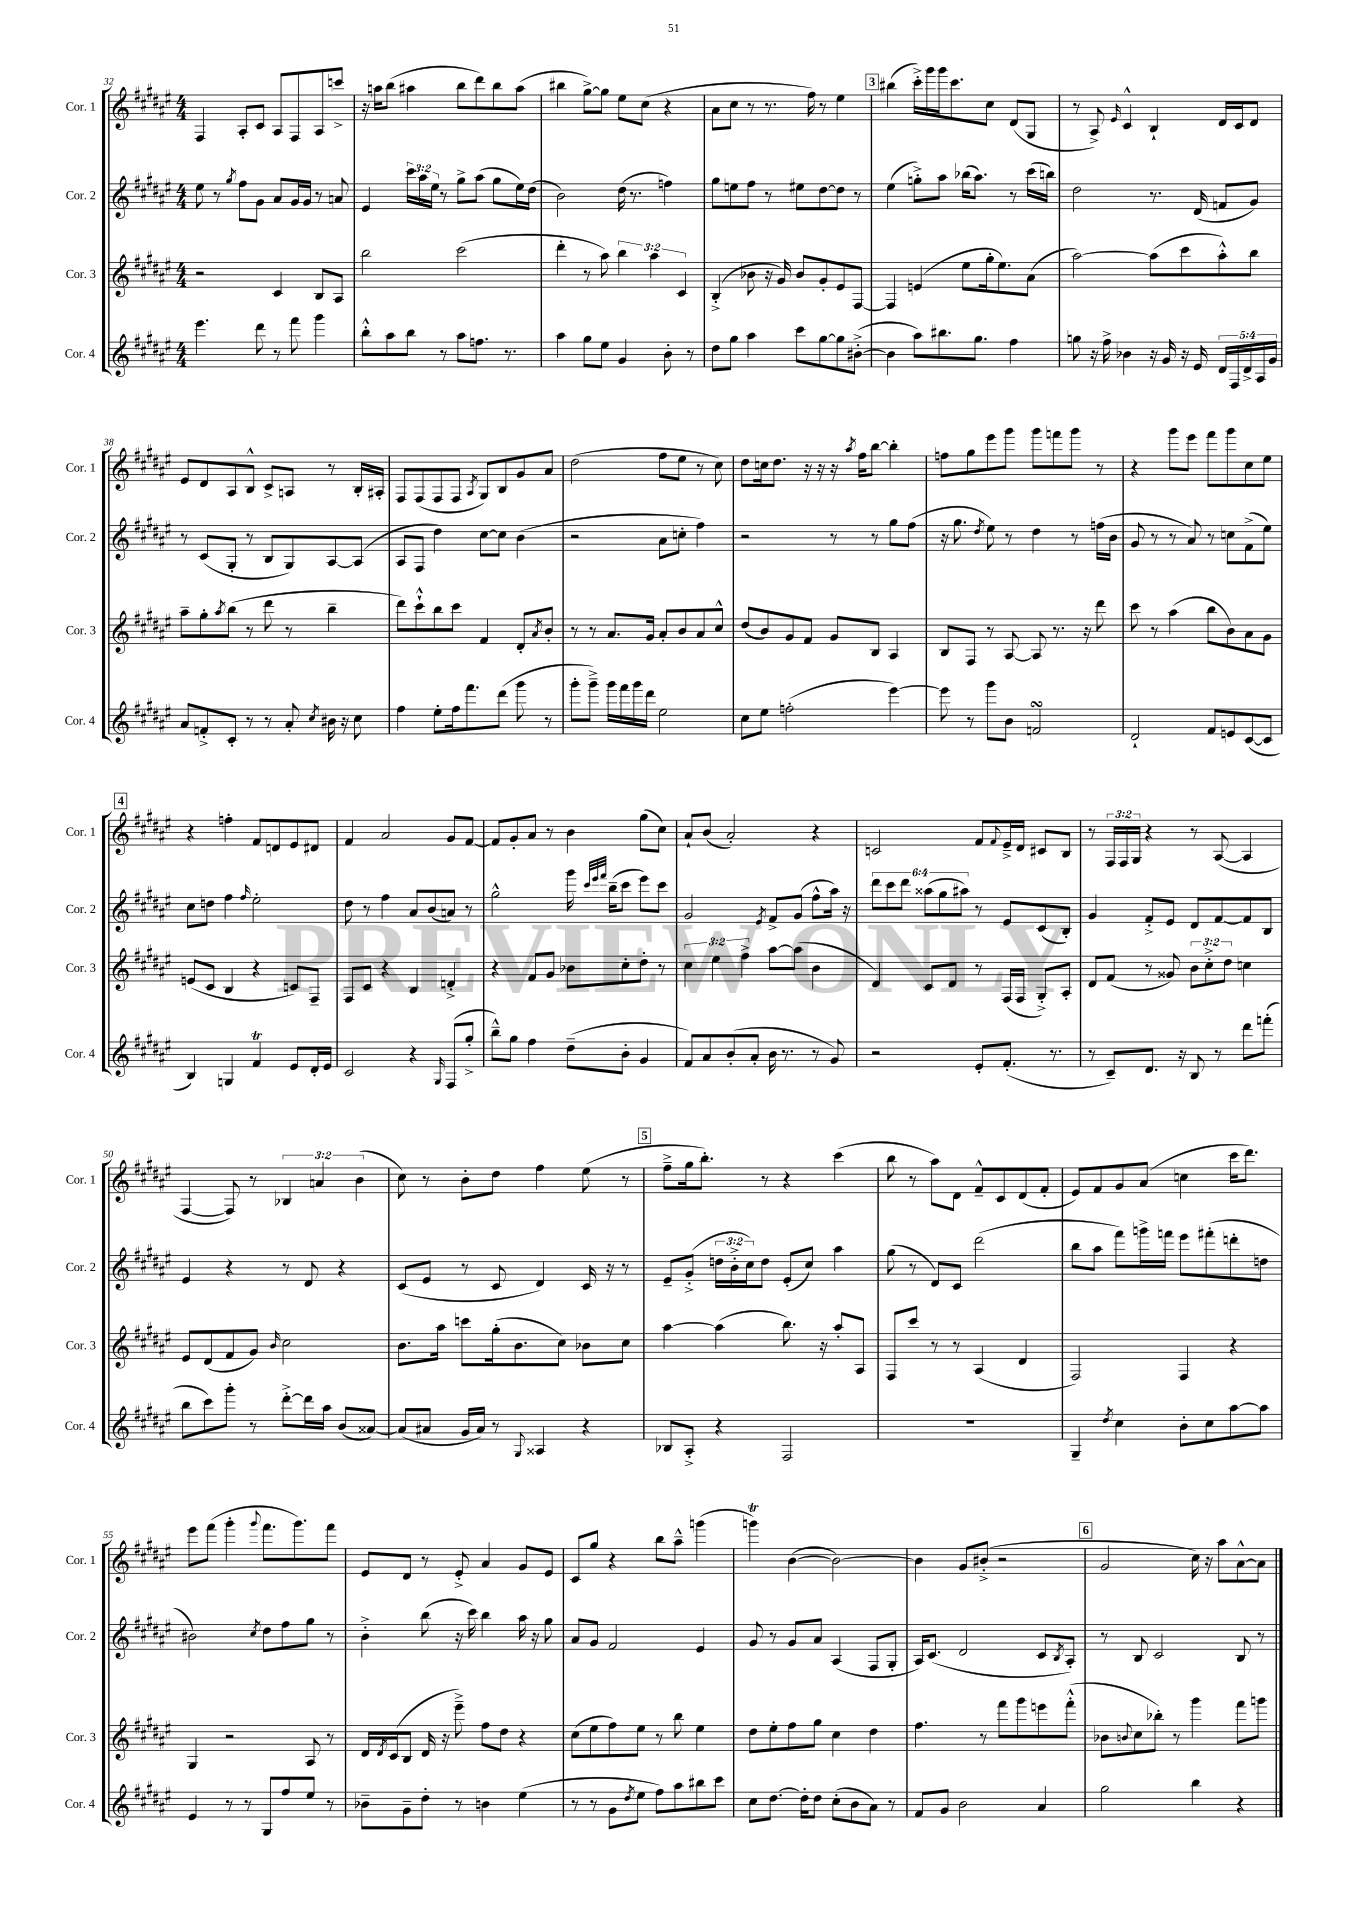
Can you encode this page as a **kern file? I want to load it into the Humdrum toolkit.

**kern	**kern	**kern	**kern
*part4	*part3	*part2	*part1
*staff4	*staff3	*staff2	*staff1
*I"Cor. 4	*I"Cor. 3	*I"Cor. 2	*I"Cor. 1
*I'Cor. 4	*I'Cor. 3	*I'Cor. 2	*I'Cor. 1
*clefG2	*clefG2	*clefG2	*clefG2
*k[f#c#g#d#a#e#]	*k[f#c#g#d#a#e#]	*k[f#c#g#d#a#e#]	*k[f#c#g#d#a#e#]
*M4/4	*M4/4	*M4/4	*M4/4
=32	=32	=32	=32
4.eee#\	2r	8ee#\	4F#/
.	.	8r	.
.	.	8qgg#/	.
.	.	8ff#\L	8A#'/L
8ddd#\	.	8g#\J	8c#/J
8r	4c#/	8a#/L	8A#/L
8fff#\	.	16g#/L	8F#/
.	.	16g#/JJ	.
4ggg#\	8B/L	8r	8A#/
.	8A#/J	8an/	8cccn^/J
=33	=33	=33	=33
8bb'^^\L	2bb\	4e#/	16r
.	.	.	16aan\KL
8aa#\	.	.	(8bb\J
8bb\J	.	24ccc#\LL	4aa#X\
.	.	24aa#\	.
.	.	24ee#\JJ	.
8r	.	8r	.
8aa#\L	(2ccc#\	8gg#^\L	8bb\L
8.ffn\J	.	(8aa#\J	8ddd#\)
.	.	8gg#\L	8bb\
8.r	.	.	.
.	.	16ee#\L)	(8aa#\J
.	.	(16dd#\JJ	.
=34	=34	=34	=34
4aa#\	4ddd#'\	2b\)	4bb#X\
8gg#\L	8r	.	[8gg#^\L)
8ee#\J	8aa#\)	.	8gg#\J]
4g#/	6bb\	(16dd#\	8ee#\L
.	.	8.r	.
.	.	.	(8cc#\J
.	6aa#\	.	.
8b'\	.	4ffn\)	4r
.	6c#/	.	.
8r	.	.	.
=35	=35	=35	=35
8dd#\L	(4B'^/	8gg#\L	8a#\L
8gg#\J	.	8een\	8cc#\J
4aa#\	8b-X\	8ff#\J	8r
.	16r	8r	8.r
.	16g#/)	.	.
8ccc#\L	8b-/L	8ee#X\L	.
.	.	.	16ff#\)
[8gg#\	8g#'/	[8dd#\	8r
8gg#\]	8e#/	8dd#\J]	4ee#\
([8b#X'^\J	[8F#/J	8r	.
!!LO:REH:place=s1:t=3
=36	=36	=36	=36
4b#\]	4F#/]	(4ee#\	(4bb#X\
8aa#\L)	(4en/	8ggn'^\L)	16ccc#'^\LL)
.	.	.	16ggg#\
8.bb#X\	.	8aa#\J	16ggg#\J
.	.	.	8.ccc#\
.	8ee#\L	(16bb-X\KL	.
8.gg#\J	.	8.aa#\J)	.
.	16gg#'\k	.	8cc#\J
.	8.ee#\)	.	.
4ff#\	.	8r	(8d#/L
.	(8a#\J	(16ccc#\LL	8G#/J
.	.	16bbn\JJ)	.
=37	=37	=37	=37
8ggn\	[2aa#\)	2dd#\	8r
16r	.	.	8A#^/)
16ff#^\	.	.	.
.	.	.	16qqe#/
4b-X\	.	.	4c#^^/
16r	(8aa#\L]	8.r	4B`/
16g#/	.	.	.
16r	8ccc#\	.	.
16e#/	.	(16d#/	.
20d#/LL	8aa#'^^\)	8fn/L	16d#/LL
20F#/	.	.	.
.	.	.	16c#/J
20d#^/	.	.	.
.	8bb\J	8g#/J)	8d#/J
20A#/	.	.	.
20g#/JJ	.	.	.
!!LO:LB:g=z
=38	=38	=38	=38
8a#/L	8aa#~\L	8r	8e#/L
8fn'^/	8gg#'\	(8c#/L	8d#/
.	8qaa#/	.	.
8c#'/J	(8bb\J	8G#'/J	8A#/
8r	8r	8r	8B^^/J
8r	8ddd#\	8B/L	8c#^/L
8a#'/	8r	8G#/)	8An/J
8qcc#/	.	.	.
16b#X\	4bb~\	[8A#/	8r
16r	.	.	.
8cc#\	.	(8A#/J]	16B'/LL
.	.	.	16A#X'/JJ
=39	=39	=39	=39
4ff#\	8ddd#\L)	8A#/L	8F#/L
.	8ccc#`^^\	8F#/J	(8F#/
8ee#'\L	8bb\	4dd#\)	8F#/
16ff#\k	8ccc#\J	.	8F#/J
8.fff#\	.	.	.
.	.	.	8qA#/
.	4f#/	[8cc#\L	8G#/L)
(8ddd#\J	.	8cc#\J]	8B/
8ggg#\	8d#'/L	(4b\	8g#/
.	8qa#/	.	.
8r	8b'/J	.	8a#/J
=40	=40	=40	=40
8ggg#'\L	8r	2r	(2dd#\
8ggg#~^\J)	8r	.	.
16ggg#\LL	8.a#/L	.	.
16fff#\	.	.	.
16ggg#\	.	.	.
16ddd#\JJ	16g#/Jk	.	.
2ee#\	8a#'/L	8a#\L	8ff#\L
.	8b/	8ccn'\J	8ee#\J
.	8a#/	4ff#\)	8r
.	8cc#^^/J	.	8cc#\)
=41	=41	=41	=41
8cc#\L	(8dd#/L	2r	8dd#\L
8ee#\J	8b/)	.	16ccn\k
.	.	.	8.dd#\J
(2ffn'\	8g#/	.	.
.	8f#/J	.	16r
.	.	.	16r
.	8g#/L	8r	16r
.	.	.	8qaa#/
.	.	.	16ff#\KL
.	8B/J	8r	[8bb\J
[4eee#\)	4A#/	8gg#\L	4bb'\]
.	.	(8ff#\J	.
=42	=42	=42	=42
8eee#\]	8B/L	16r	8ffn\L
.	.	8.gg#\	.
8r	8F#/J	.	8gg#\
.	.	8qdd#/	.
8ggg#\L	8r	8ee#\)	8eee#\
8b\J	[8A#/	8r	8ggg#\J
2fnsSSs/	8A#/]	4dd#\	8ggg#\L
.	8.r	.	8fffn\
.	.	8r	8ggg#\J
.	16r	.	.
.	8ddd#\	(16ffn\LL	8r
.	.	16b\JJ	.
=43	=43	=43	=43
2d#`/	8ccc#\	8g#/	4r
.	8r	8r	.
.	(4aa#\	8r	8ggg#\L
.	.	8a#/)	8eee#\J
8f#/L	8bb\L	8r	8fff#\L
8en/	8b\)	8ccn\L	8ggg#\
([8c#/	8a#\	(8f#^\	8cc#\
8c#/J]	8g#\J	8ee#\J)	8ee#\J
!!LO:LB:g=z
!!LO:REH:place=s1:t=4
=44	=44	=44	=44
4B/)	(8en/L	8cc#\L	4r
.	8c#/J	8ddn\J	.
4Gn/	4B/	4ff#\	4ffn'\
.	.	16qqff#/	.
4f#T/	4r	2ee#'\	8f#/L
.	.	.	8dn/
8e#/L	8cn/L)	.	8e#/
16d#'/L	8F#~/J	.	8d#X/J
16e#/JJ	.	.	.
=45	=45	=45	=45
2c#/	8F#/L	8dd#\	4f#/
.	8c#/J	8r	.
.	4r	4ff#\	2a#/
4r	4B/	8a#/L	.
.	.	(8b/	.
16qqG#/	.	.	.
(8F#/L	4dn'^/	8an/J)	8g#/L
8gg#'^/J	.	8r	[8f#/J
=46	=46	=46	=46
8bb~^^\L)	4r	2gg#^^\	8f#/L]
8gg#\J	.	.	8g#'/
4ff#\	8f#/L	.	8a#/J
.	8g#/J	.	8r
(8dd#~\L	8b-X\L	16ggg#\	4b\
.	.	32qqccc#/LLL	.
.	.	32qqeee#/	.
.	.	32qqfff#/JJJ	.
.	.	(16bb~\KL	.
8b'\J	8cc#'\	8ccc#\J	.
4g#/	8dd#'\J	8eee#\L)	(8gg#\L
.	8r	8ccc#\J	8cc#\J)
=47	=47	=47	=47
8f#/L)	6cc#\	2g#/	8a#`/L
8a#/	.	.	(8b/J
.	6ee#\	.	.
(8b'/	.	.	2a#'/)
.	6ff#^\	.	.
8a#'/J	.	.	.
.	.	8qe#/	.
16b\	[8aa#\L	8f#^/L	.
8.r	.	.	.
.	(8aa#\J]	(8g#/J	.
8r	4b\	8ff#^^\L	4r
8g#/)	.	16aa#\Jk)	.
.	.	16r	.
=48	=48	=48	=48
2r	4d#/)	12ddd#\L	2cn/
.	.	12ccc#\	.
.	.	12ddd#\J	.
.	8c#/L	(12aa##X\L	.
.	.	12gg#\	.
.	8d#/J	.	.
.	.	12aa#X\J)	.
8e#'/L	8r	8r	8f#/L
.	.	.	8qqf#/
(8.f#'/J	(16F#/LL	8e#/L	16e#~^/L
.	16F#/JJ	.	16d#/JJ
.	8G#'^/L)	(8c#/	8c#X/L
8.r	.	.	.
.	8A#'/J	8B'/J)	8B/J
=49	=49	=49	=49
8r	8d#/L	4g#/	8r
8c#~/L)	(8f#/J	.	24F#/LL
.	.	.	24F#/
.	.	.	24G#/JJ
8.d#/J	8r	8f#'^/L	4r
.	8g##X/)	8e#/J	.
16r	.	.	.
8B/	12b\L	8d#/L	8r
.	12cc#'^\	.	.
8r	.	[8f#/	([8A#/
.	12dd#\J	.	.
8ddd#\L	4ccn\	8f#/]	4A#/]
(8fffn'\J	.	8B/J	.
!!LO:LB:g=z
=50	=50	=50	=50
8bb\L	8e#/L	4e#/	[4F#/
8ccc#\)	(8d#/	.	.
8ggg#'\J	8f#/	4r	8F#/])
8r	8g#/J)	.	8r
.	16qqb/	.	.
[8ddd#'^\L	2cc#\	8r	6B-X/
16ddd#\L]	.	8d#/	.
.	.	.	6an/
16aa#\JJ	.	.	.
(8b/L	.	4r	.
.	.	.	(6b\
[8a##X/J)	.	.	.
=51	=51	=51	=51
(8a##/L]	8.b\L	(8c#/L	8cc#\)
8a#X/J	.	8e#/J	8r
.	16aa#\Jk	.	.
16g#/LL	8cccn\L	8r	8b'\L
16a#/JJ)	.	.	.
8r	(16gg#'\k	8c#/	8dd#\J
.	8.b\	.	.
8qqG#/	.	.	.
4A##X/	.	4d#/)	4ff#\
.	8cc#\J)	.	.
4r	8b-X\L	16c#/	(8ee#\
.	.	16r	.
.	8cc#\J	8r	8r
!!LO:REH:place=s1:t=5
=52	=52	=52	=52
8B-X/L	[4aa#\	8e#~/L	8ff#~^\L
8A#'^/J	.	(8g#'^/J	16gg#\k
.	.	.	8.bb'\J)
4r	(4aa#\]	24ddn\LL	.
.	.	24b'^\	.
.	.	24cc#\J)	.
.	.	8dd\J	8r
2F#/	8.bb\)	(8e#'/L	4r
.	.	8cc#/J)	.
.	16r	.	.
.	8aa#'/L	4aa#\	(4ccc#\
.	8A#/J	.	.
=53	=53	=53	=53
1r	8F#/L	(8gg#\	8bb\
.	8ccc#/J	8r	8r
.	8r	8d#/L)	8aa#\L)
.	8r	8c#/J	8d#\J
.	(4A#/	(2ddd#\	8f#~^^/L
.	.	.	8c#/
.	4d#/	.	(8d#/
.	.	.	8f#'/J
=54	=54	=54	=54
4G#~/	2F#/)	8bb\L	8e#/L)
.	.	8aa#\J	8f#/
8qdd#/	.	.	.
4cc#\	.	8fff#\L)	8g#/
.	.	16gggn^\L	(8a#/J
.	.	16fffn\JJ	.
8b'\L	4F#/	8eee#\L	4ccn\
8cc#\	.	(8fff#X'\	.
[8aa#\	4r	8dddn'\	16ccc#\KL
.	.	.	8.ddd#\J)
8aa#\J]	.	8ddn\J	.
!!LO:LB:g=z
=55	=55	=55	=55
4e#/	4G#/	2b#X\)	8eee#\L
.	.	.	(8fff#\J
8r	2r	.	4ggg#'\
8r	.	.	.
.	.	8qcc#/	8qqggg#/
8G#/L	.	8dd#\L	8.fff#\L
8ff#/	.	8ff#\	.
.	.	.	8.ggg#\)
8ee#/J	8A#/	8gg#\J	.
8r	8r	8r	8fff#\J
=56	=56	=56	=56
8b-X~\L	16d#/LL	4b'^\	8e#/L
.	8qd#/	.	.
.	(16c#/J	.	.
8g#~\	8B/J	.	8d#/J
8dd#'\J	16d#/	(8bb\	8r
.	16r	.	.
8r	8eee#~^\)	16r	8e#'^/
.	.	16ccc#\)	.
4bn\	8ff#\L	4bb\	4a#/
.	8dd#\J	.	.
(4ee#\	4r	16aa#\	8g#/L
.	.	16r	.
.	.	8gg#\	8e#/J
=57	=57	=57	=57
8r	(8cc#\L	8a#/L	8c#/L
8r	8ee#\	8g#/J	8gg#/J
8g#\L	8ff#\)	2f#/	4r
8qdd#/	.	.	.
8ee#\J	8ee#\J	.	.
8ff#\L)	8r	.	8bb\L
8aa#\	8bb\	.	8aa#~^^\J
8bb#X\	4ee#\	4e#/	(4gggn\
8ccc#\J	.	.	.
=58	=58	=58	=58
8cc#\L	8dd#\L	8g#/	4gggnT\)
[8.dd#\J	8ee#'\	8r	.
.	8ff#\	8g#/L	([4b\
16dd#'\KL]	.	.	.
8dd#\J	8gg#\J	8a#/J	.
(8cc#'\L	4cc#\	(4A#/	2b\_)
8b\	.	.	.
8a#\J)	4dd#\	8F#/L	.
8r	.	8G#'/J	.
=59	=59	=59	=59
8f#/L	4.ff#\	16A#/KL)	4b\]
.	.	(8.c#/J	.
8g#/J	.	.	.
2b\	.	2d#/	8g#/L
.	8r	.	(8b#X'^/J
.	8fff#\L	.	2r
.	8ggg#\	.	.
4a#/	8eeen\	8c#/L	.
.	.	8qB/	.
.	(8fff#'^^\J	8A#'/J)	.
!!LO:REH:place=s1:t=6
=60	=60	=60	=60
2gg#\	8b-X\L	8r	2g#/
.	8qqbn/	.	.
.	8cc#\	8B/	.
.	8bb-X'\J)	2c#/	.
.	8r	.	.
4bb\	4ggg#\	.	16cc#\)
.	.	.	16r
.	.	.	8aa#\L
4r	8fff#\L	8B/	[8a#^^\
.	8gggn\J	8r	8a#\J]
==	==	==	==
*-	*-	*-	*-
